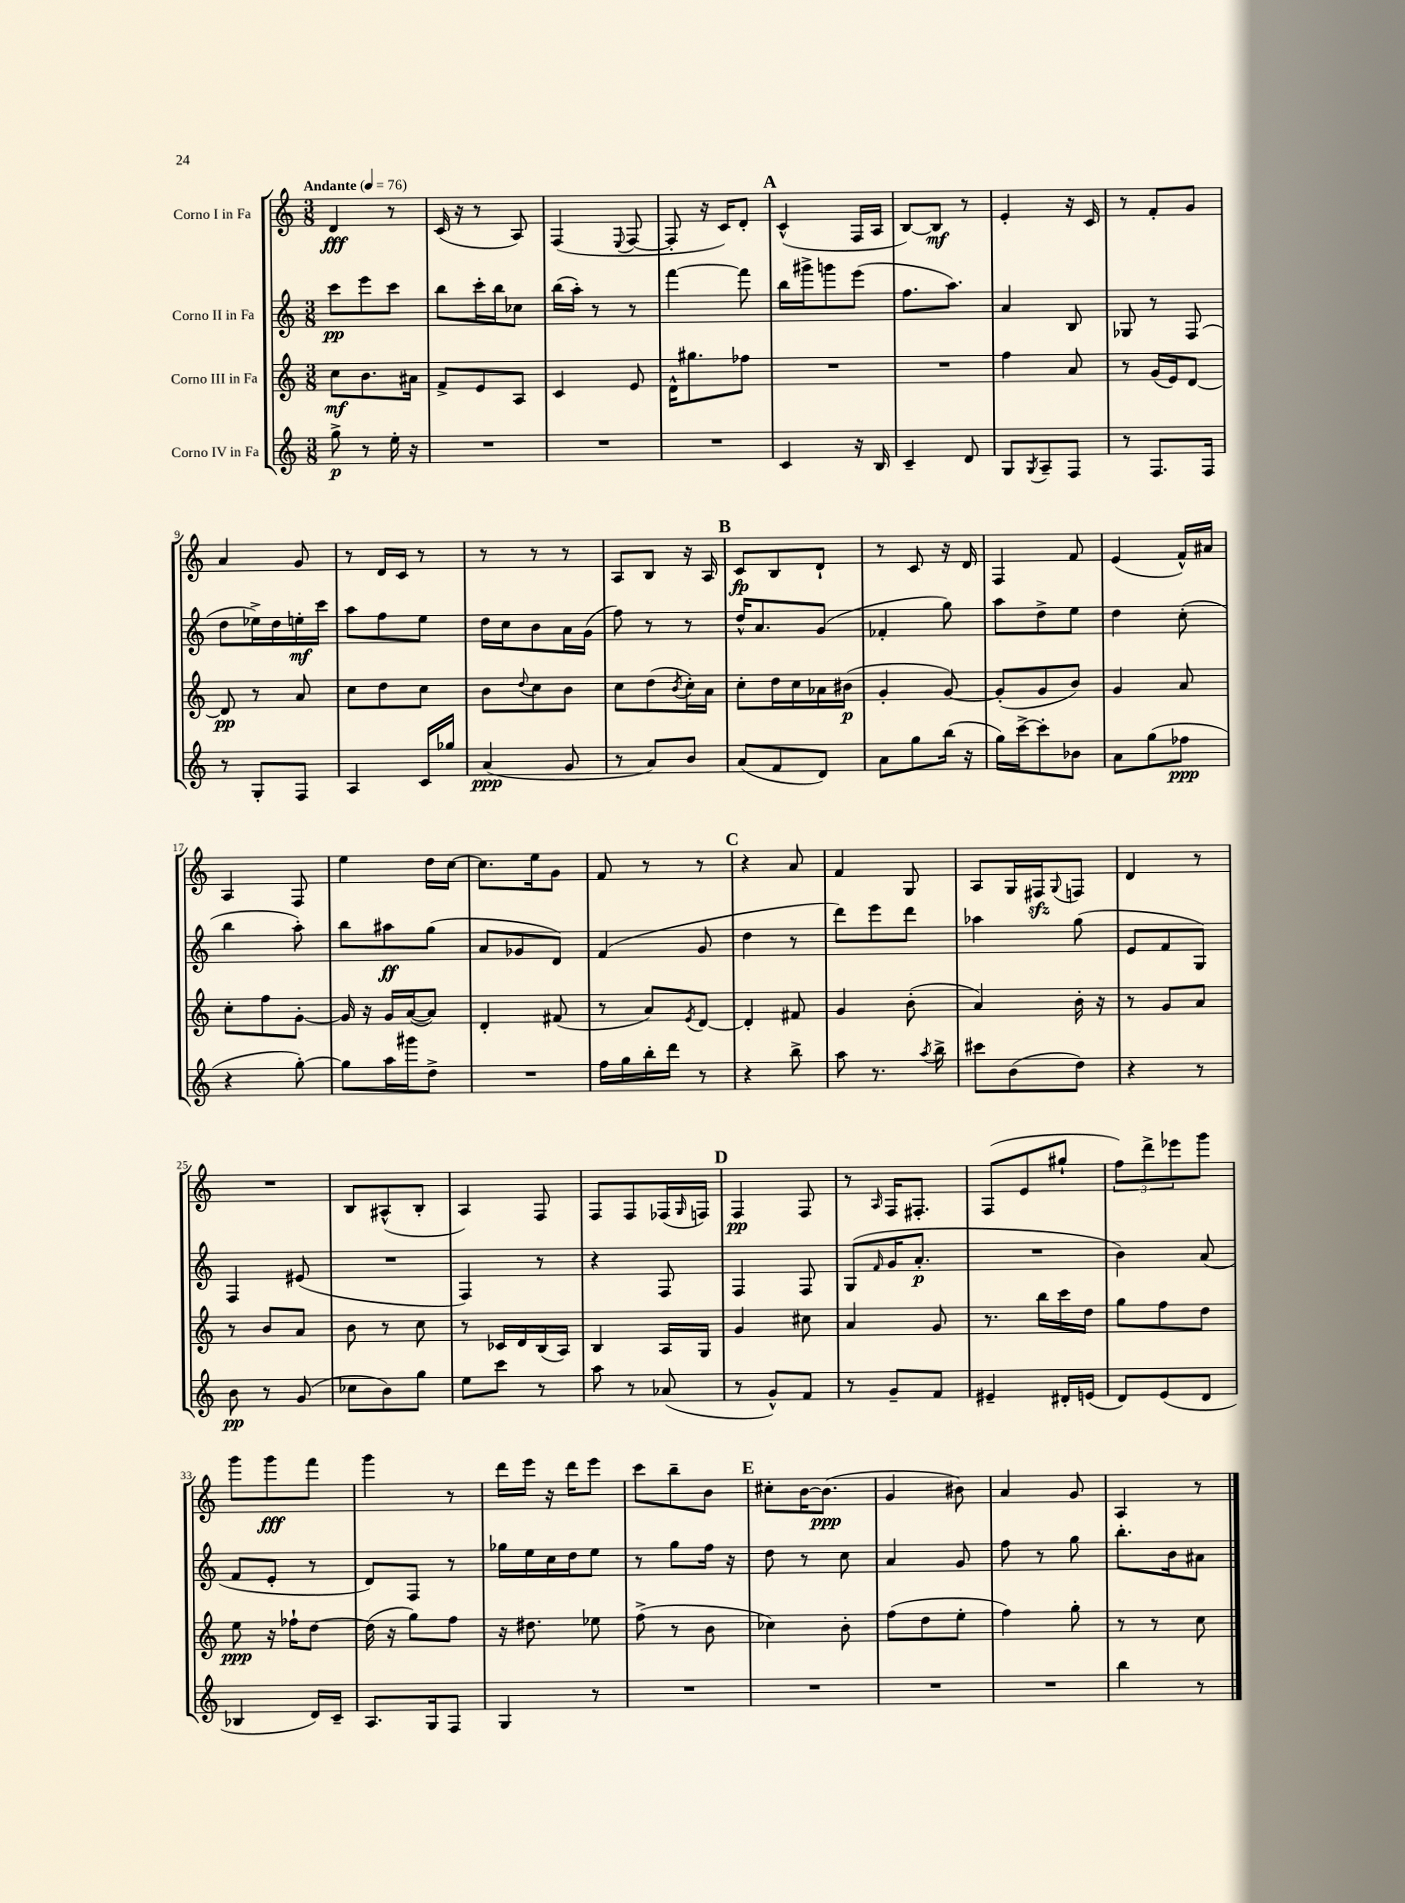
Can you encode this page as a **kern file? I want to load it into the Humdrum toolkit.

**kern	**kern	**kern	**kern
*staff4	*staff3	*staff2	*staff1
*clefG2	*clefG2	*clefG2	*clefG2
*k[]	*k[]	*k[]	*k[]
*M3/8	*M3/8	*M3/8	*M3/8
*MM76	*MM76	*MM76	*MM76
8gg^\	8cc\L	8ccc\L	4d/
8r	8.b\	8eee\	.
16ee'\	.	8ccc\J	8r
16r	16a#\Jk	.	.
=	=	=	=
4.r	8f^/L	8bb\L	(16c/
.	.	.	16r
.	8e/	16ccc'\L	8r
.	.	16bb\J	.
.	8A/J	8cc-\J	8A/)
=	=	=	=
4.r	4c/	(16bb\LL	(4F/
.	.	16aa'\JJ)	.
.	.	8r	.
.	.	.	8qqE/
.	8e/	8r	[8F/
=	=	=	=
4.r	16d^^\LK	[4fff\	8F'/]
.	8.gg#\	.	.
.	.	.	16r
.	.	.	16c/LK)
.	8ff-\J	8fff\]	8d'/J
=	=	=	=
4c/	4.r	16bb\LL	(4c^^/
.	.	16ggg#^\J	.
.	.	8ggg\	.
16r	.	(8eee\J	16F/LL
16B/	.	.	16A/JJ
=	=	=	=
4c~/	4.r	8.ff\L	[8B/L)
.	.	.	8B/]J
.	.	8.aa\J)	.
8d/	.	.	8r
=	=	=	=
8G/L	4ff\	4a/	4e'/
8qG/	.	.	.
8A~/	.	.	.
8F/J	8a/	8B/	16r
.	.	.	16c/
=	=	=	=
8r	8r	8G-/	8r
8.F/L	(16g/LL	8r	8f'/L
.	16e/J)	.	.
.	[8d/J	(8F/	8g/J
16F/Jk	.	.	.
=	=	=	=
8r	8d/]	8dd\L	4a/
8G'/L	8r	16ee-^\L)	.
.	.	16dd\	.
8F/J	8a/	16ee'\	8g/
.	.	16ccc\JJ	.
=	=	=	=
4A/	8cc\L	8aa\L	8r
.	8dd\	8ff\	16d/LL
.	.	.	16c/JJ
16c/LL	8cc\J	8ee\J	8r
16gg-/JJ	.	.	.
=	=	=	=
(4a/	8b\L	16dd\LL	8r
.	.	16cc\J	.
.	8qqdd/	.	.
.	8cc\	8b\	8r
8g/	8b\J	16a\L	8r
.	.	(16g\JJ	.
=	=	=	=
8r	8cc\L	8ff\)	8A/L
8a/L)	(8dd\	8r	8B/J
.	8qb/	.	.
8b/J	16cc'\L)	8r	16r
.	16a\JJ	.	16A/
=	=	=	=
(8a/L	8cc'\L	16dd^^/LK	8c/L
.	.	8.a/	.
8f/	16dd\L	.	8B/
.	16cc\	.	.
8d/J)	16a-\	(8g/J	8d`/J
.	(16b#\JJ	.	.
=	=	=	=
8a\L	4g'/	4f-'/	8r
8gg\	.	.	8c/
(16bb\Jk	[8g/)	8gg\)	16r
16r	.	.	16d/
=	=	=	=
16gg\LL)	(8g'/]L	8aa\L	4F/
[16ccc^\J	.	.	.
8ccc'\]	8g/	8dd^\	.
8b-\J	8b/J)	8ee\J	8f/
=	=	=	=
8a\L	4g/	4dd\	(4e/
(8gg\	.	.	.
8ff-\J	8a/	(8cc'\	16f^^/LL)
.	.	.	16a#/JJ
=	=	=	=
4r	8cc'\L	4bb\	4A/
.	8ff\	.	.
[8gg'\)	[8g'\J	8aa'\)	8F/
=	=	=	=
8gg\]L	16g/]	8bb\L	4ee\
.	16r	.	.
16aa\L	16g/LL	8aa#\	.
16ggg#\J	([16a/J	.	.
8dd^\J	8a/]J)	(8gg\J	16dd\LL
.	.	.	[16cc\JJ
=	=	=	=
4.r	4d'/	8a/L	8.cc\]L
.	.	8g-/	.
.	.	.	16ee\k
.	(8f#/	8d/J)	8g\J
=	=	=	=
16ff\LL	8r	(4f/	8f/
16gg\	.	.	.
16bb'\	8a/L)	.	8r
16ddd\JJ	.	.	.
.	8qe/	.	.
8r	[8d/J	8g/	8r
=	=	=	=
4r	4d'/]	4dd\	4r
8bb^\	8f#/	8r	8a/
=	=	=	=
8aa\	4g/	8ddd\L)	4f/
8.r	.	8eee\	.
.	(8b'\	8ddd\J	8G/
8qaa/	.	.	.
16bb^\	.	.	.
=	=	=	=
8ccc#\L	4a/)	4aa-\	8A/L
(8b\	.	.	16G/L
.	.	.	16F#/J
.	.	.	8qqG/
8dd\J)	16b'\	(8gg\	8F/J
.	16r	.	.
=	=	=	=
4r	8r	8e/L	4d/
.	8g/L	8f/	.
8r	8a/J	8G/J)	8r
=	=	=	=
8b\	8r	4F/	4.r
8r	8b/L	.	.
(8g/	8a/J	(8e#/	.
=	=	=	=
8cc-\L	8b\	4.r	8B/L
8b\)	8r	.	(8A#^^/
8gg\J	8cc\	.	8B'/J
=	=	=	=
8ee\L	8r	4F/)	4A/)
8ccc\J	16c-/LL	.	.
.	16d/	.	.
8r	(16B/	8r	8F/
.	16A/JJ)	.	.
=	=	=	=
8aa\	4B/	4r	8F/L
8r	.	.	8F/
(8a-/	16A/LL	8F/	(16F-/L
.	.	.	16qqG/
.	16G/JJ	.	16F/JJ)
=	=	=	=
8r	4g/	4F/	4F/
8g^^/L)	.	.	.
8f/J	8cc#\	8F/	8F/
=	=	=	=
8r	4a/	(8G/L	8r
.	.	16qqf/	16qqA/
8g~/L	.	16g/K	16F/LK
.	.	8.a'/J	8.F#'/J
8f/J	8g/	.	.
=	=	=	=
4e#~/	8.r	4.r	(8F/L
.	.	.	8e/
.	16bb\LL	.	.
16d#'/LL	16ccc\	.	8gg#`/J
(16e/JJ	16dd\JJ	.	.
=	=	=	=
8d/L)	8gg\L	4b\)	12ff\L)
.	.	.	12ddd^\
(8e/	8ff\	.	.
.	.	.	12eee-\
8d/J	8dd\J	(8a/	8ggg\J
=	=	=	=
4B-/	8ee\	8f/L	8ggg\L
.	16r	8e'/J	8ggg\
.	16ff-`\LK	.	.
16d/LL)	[8dd\J	8r	8fff\J
16c~/JJ	.	.	.
=	=	=	=
8.A/L	(16dd\]	8d/L)	4ggg\
.	16r	.	.
.	8gg\L)	8F/J	.
16G/k	.	.	.
8F/J	8ff\J	8r	8r
=	=	=	=
4G/	16r	16gg-\LL	16ddd\LL
.	8.dd#\	16ee\	16eee\JJ
.	.	16cc\	16r
.	.	16dd\J	16ddd\LK
8r	8ee-\	8ee\J	8eee\J
=	=	=	=
4.r	(8ff^\	8r	8ccc\L
.	8r	8gg\L	8bb~\
.	8b\	16ff\Jk	8b\J
.	.	16r	.
=	=	=	=
4.r	4cc-\)	8dd\	8cc#'\L
.	.	8r	[16b\K
.	.	.	(8.b\]J
.	8b'\	8cc\	.
=	=	=	=
4.r	(8ff\L	4a/	4g/
.	8dd\	.	.
.	8ee'\J	8g/	8b#\)
=	=	=	=
4.r	4ff\)	8ff\	4a/
.	.	8r	.
.	8gg'\	8gg\	8g/
=	=	=	=
4bb\	8r	8.bb'\L	4A/
.	8r	.	.
.	.	16b\k	.
8r	8cc\	8a#\J	8r
==	==	==	==
*-	*-	*-	*-
